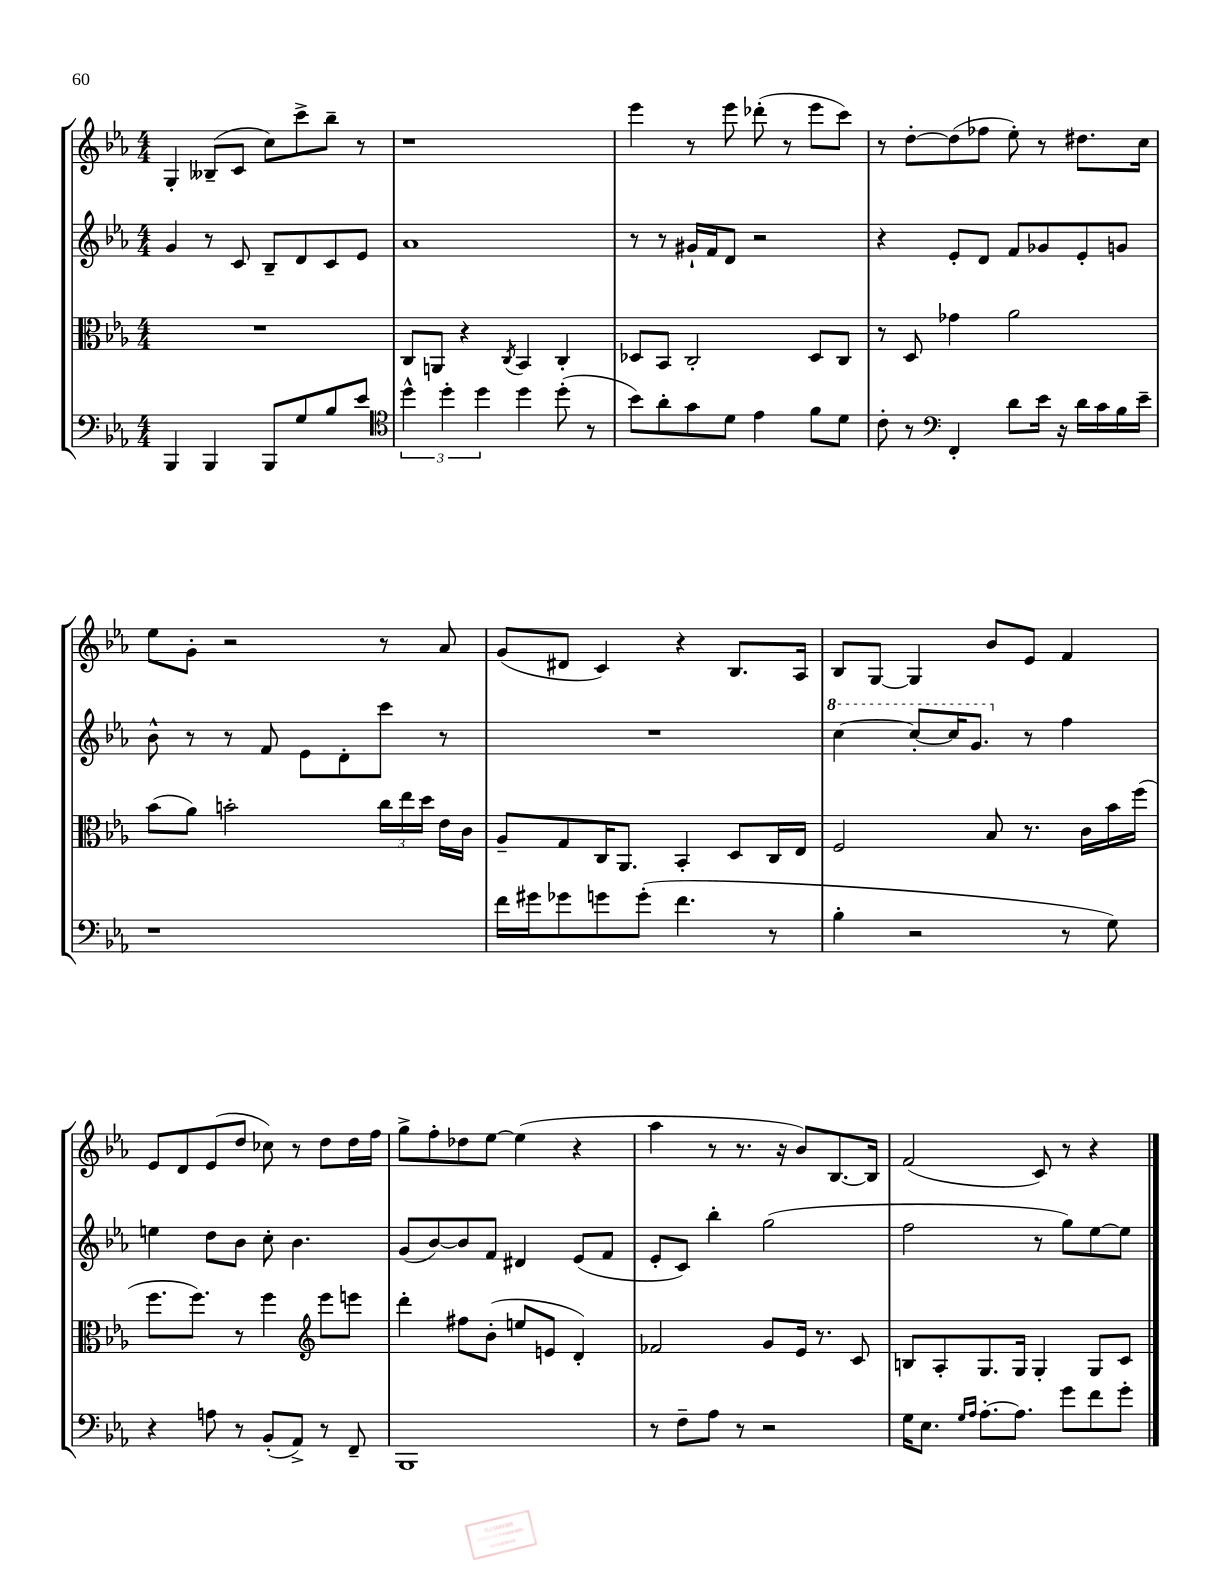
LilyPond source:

<<
\new StaffGroup <<
\new Staff = "s0" {
    \clef treble \key ees \major \numericTimeSignature \time 4/4
    \autoBeamOff g4-. beses8[--( c'8] c''8[) c'''8-> bes''8]-- r8 |
    r1 |
    ees'''4 r8 ees'''8 des'''8-.( r8 ees'''8[ c'''8]) |
    r8 d''8[~-. d''8( fes''8] ees''8-.) r8 dis''8.[ c''16] |
    ees''8[ g'8]-. r2 r8 aes'8 |
    g'8[( dis'8] c'4) r4 bes8.[ aes16] |
    bes8[ g8]~ g4 bes'8[ ees'8] f'4 |
    ees'8[ d'8 ees'8( d''8] ces''8) r8 d''8[ d''16 f''16] |
    g''8[-> f''8-. des''8 ees''8]~ ees''4( r4 |
    aes''4 r8 r8. r16 bes'8[) bes8.~ bes16] |
    f'2( c'8) r8 r4 \bar "|." |
}
\new Staff = "s1" {
    \clef treble \key ees \major \numericTimeSignature \time 4/4
    \autoBeamOff g'4 r8 c'8 bes8[-- d'8 c'8 ees'8] |
    aes'1 |
    r8 r8 gis'16[-! f'16 d'8] r2 |
    r4 ees'8[-. d'8] f'8[ ges'8 ees'8-. g'8] |
    bes'8-^ r8 r8 f'8 ees'8[ d'8-. c'''8] r8 |
    R1 |
    \ottava #1 c'''4~ c'''8[~-. c'''16 g''8.] \ottava #0 r8 f''4 |
    e''4 d''8[ bes'8] c''8-. bes'4. |
    g'8[( bes'8~) bes'8 f'8] dis'4 ees'8[( f'8] |
    ees'8[-. c'8]) bes''4-. g''2( |
    f''2 r8 g''8[) ees''8~ ees''8] \bar "|." |
}
\new Staff = "s2" {
    \clef alto \key ees \major \numericTimeSignature \time 4/4
    \autoBeamOff R1 |
    c8[ a,8] r4 \acciaccatura { c8 } bes,4 c4-. |
    des8[ bes,8] c2-. des8[ c8] |
    r8 d8 ges'4 aes'2 |
    bes'8[( aes'8]) b'2-. \tuplet 3/2 { c''16[ ees''16 d''16] } ees'16[ c'16] |
    aes8[-- g8 c16 aes,8.] bes,4-. d8[ c16 ees16] |
    f2 bes8 r8. c'16[ bes'16 f''16]( |
    f''8.[ f''8.]) r8 f''4 \clef treble ees'''8[ e'''8] |
    d'''4-. fis''8[ bes'8]-.( e''8[ e'8] d'4-.) |
    fes'2 g'8[ ees'16] r8. c'8 |
    b8[ aes8-. g8. g16] g4-. g8[ c'8] \bar "|." |
}
\new Staff = "s3" {
    \clef bass \key ees \major \numericTimeSignature \time 4/4
    \autoBeamOff bes,,4 bes,,4 bes,,8[ g8 bes8 ees'8] |
    \clef tenor \tuplet 3/2 { d''4-^ d''4-. d''4 } d''4 d''8-.( r8 |
    bes'8[) aes'8-. g'8 d'8] ees'4 f'8[ d'8] |
    c'8-. r8 \clef bass f,4-. d'8[ ees'16] r16 d'16[ c'16 bes16 ees'16]-- |
    r1 |
    f'16[ gis'16 ges'8 g'8 g'8]-.( f'4. r8 |
    bes4-. r2 r8 g8) |
    r4 a8 r8 bes,8[-.( aes,8]->) r8 f,8-- |
    bes,,1 |
    r8 f8[-- aes8] r8 r2 |
    g16[ ees8.] \grace { g16[ aes16] } aes8.[~-. aes8.] g'8[ f'8 g'8]-. \bar "|." |
}
>>
>>
\layout { \context { \Score \remove "Bar_number_engraver" } }
